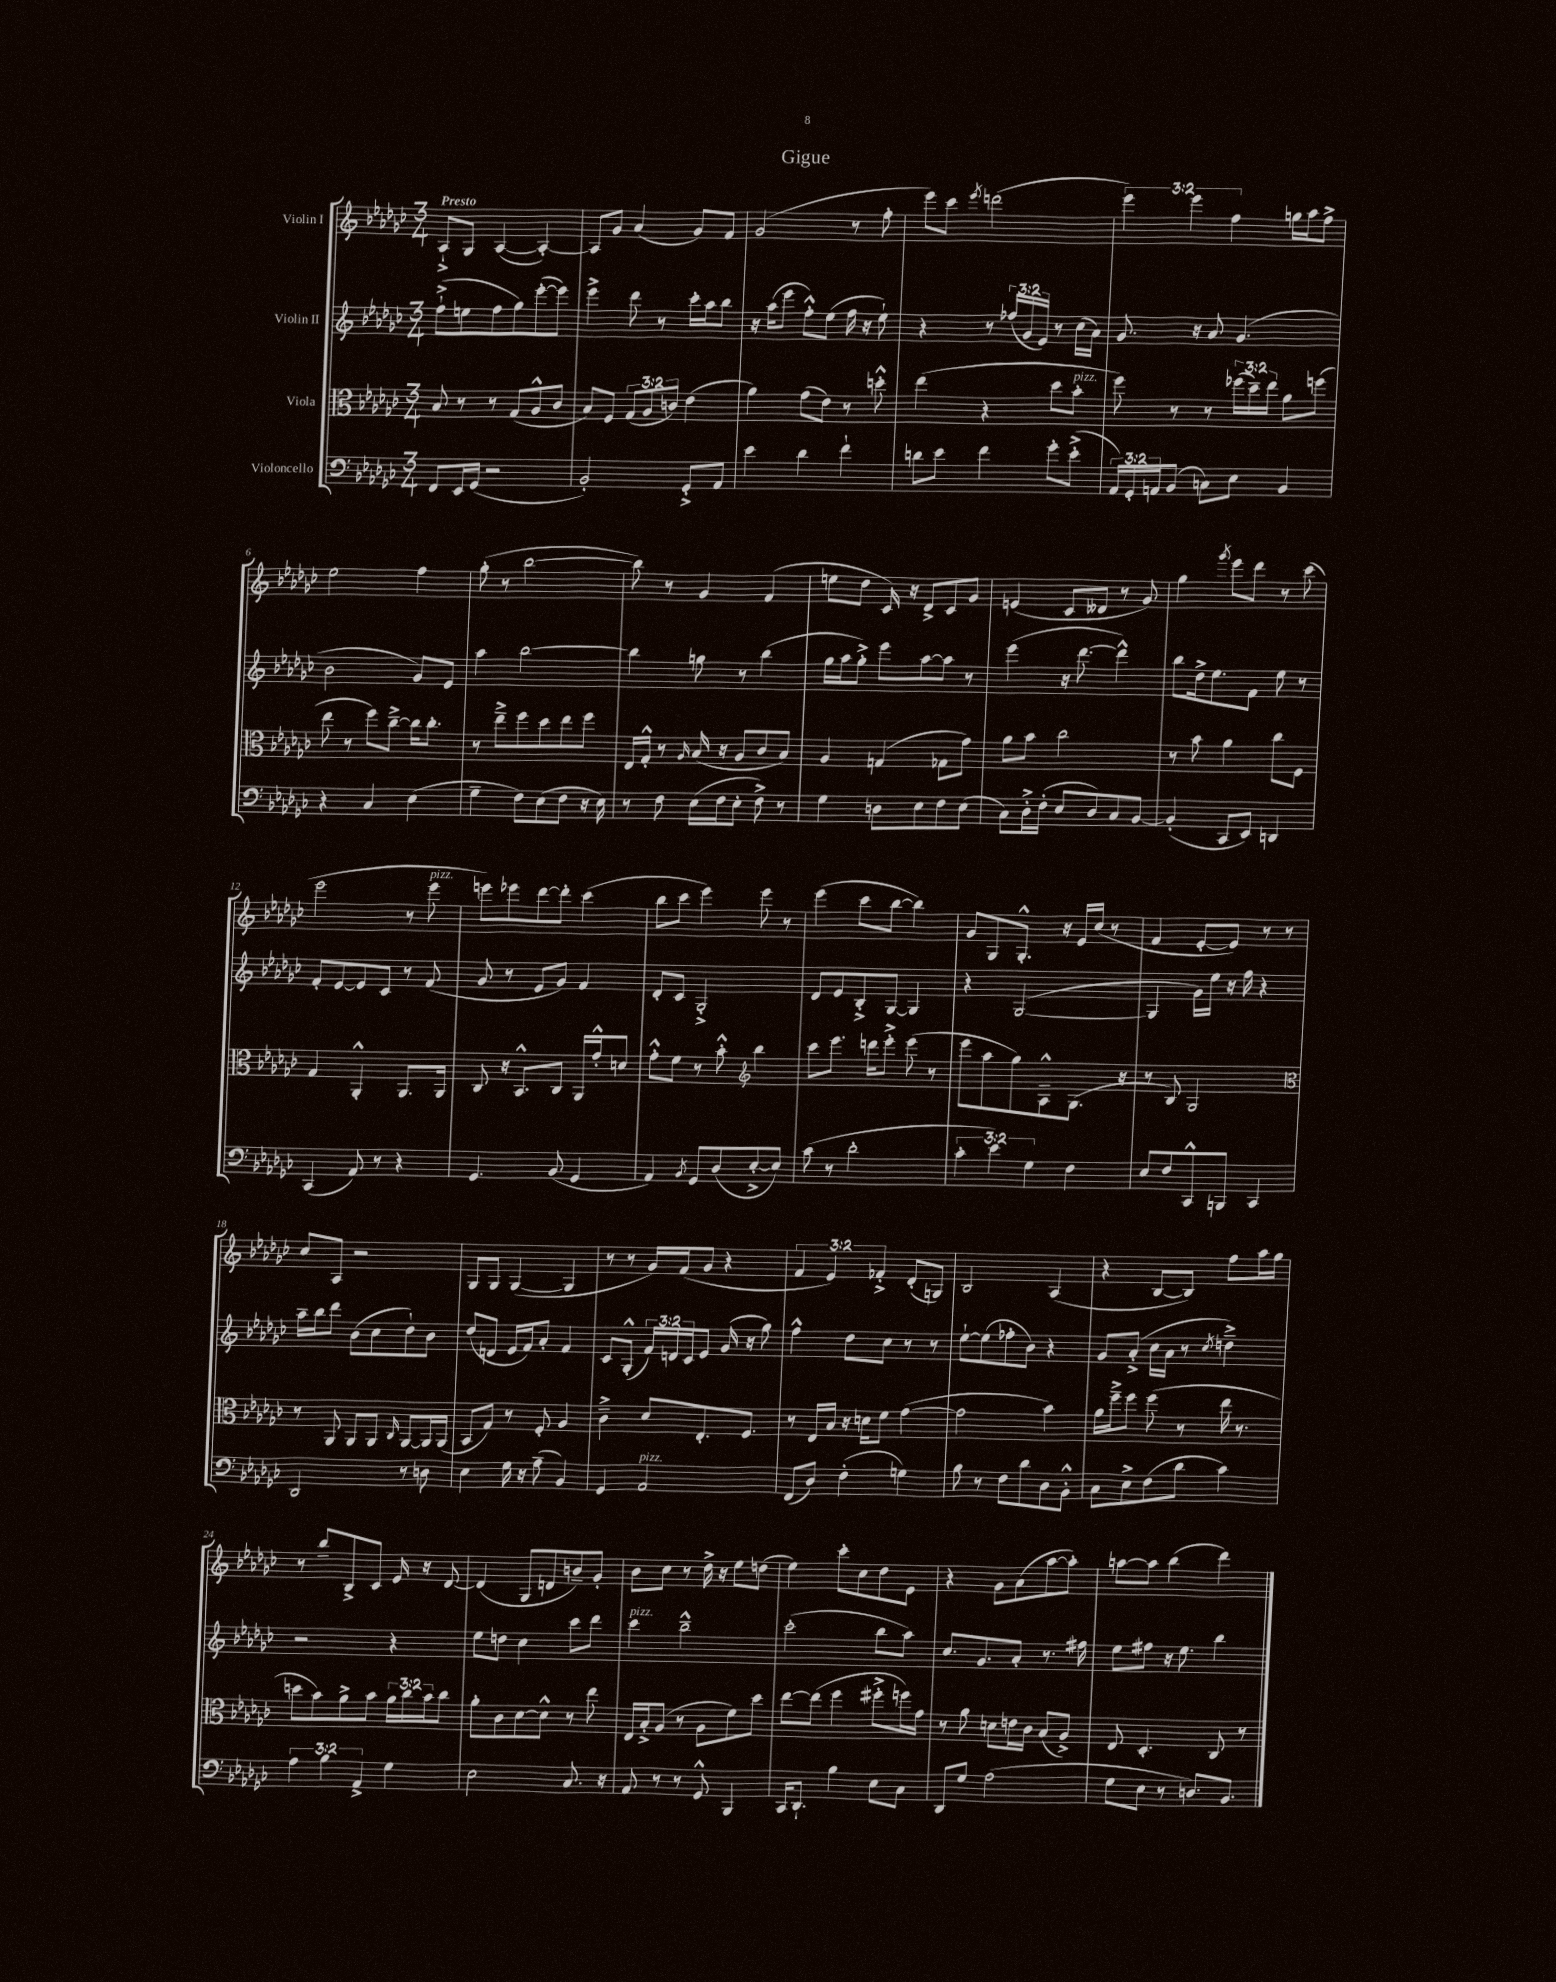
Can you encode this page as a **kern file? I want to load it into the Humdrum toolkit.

**kern	**kern	**kern	**kern
*staff4	*staff3	*staff2	*staff1
*clefF4	*clefC3	*clefG2	*clefG2
*k[b-e-a-d-g-c-]	*k[b-e-a-d-g-c-]	*k[b-e-a-d-g-c-]	*k[b-e-a-d-g-c-]
*M3/4	*M3/4	*M3/4	*M3/4
8FF/L	8B-/	(8ff`^\L	8A-`^/L
16EE-/L	8r	8ee\	8G-/J
(16GG-/JJ	.	.	.
2r	8r	8ff\	([4A-/
.	(8G-/L	8gg-\)	.
.	8A-^^/	([8eee-'\	4A-'/_)
.	8c-/J	8eee-\]J)	.
=	=	=	=
2BB-'/)	8B-/L)	4eee-^\	8A-/]L
.	8F/J	.	8g-/J
.	(12G-/L	8ddd-\	(4a-/
.	12A-/	.	.
.	.	8r	.
.	12c/J)	.	.
8GG-'^/L	(4e-\	16ccc-'\LL	8g-/L)
.	.	16aa-\J	.
8AA-/J	.	8bb-\J	8f/J
=	=	=	=
4e-\	4a-\)	16r	(2g-/
.	.	(16aa-\LK	.
.	.	8eee-\J	.
4d-\	(8g-\L	8ff'^^\L)	.
.	8e-\J)	(8ee-\J	.
4f`\	8r	16ff\	8r
.	.	16r	.
.	8dd'^^\	8ee-`\)	8ff'\
=	=	=	=
8d\L	(4ee-\	4r	8eee-\L)
8e-\J	.	.	8ccc-\J
.	.	.	8qeee-/
4f\	4r	8r	(2ddd\
.	.	(24ff-/LL	.
.	.	24g-/	.
.	.	24e-/JJ)	.
8g-'\L	8dd-\L	8r	.
(8e-'^\J	8b-'\J	(16cc-\LL	.
.	.	16a-\JJ)	.
=	=	=	=
24AA-/LL)	8ff\)	8.g-/	6eee-\)
24GG-'/	.	.	.
24AA/J	.	.	.
(8BB-/J	8r	.	.
.	.	.	6eee-\
.	.	16r	.
8C\L)	8r	8a-/	.
.	.	.	6ff\
8E-\J	(24ff-\LL	(4.g-/	.
.	24dd-~\)	.	.
.	24ee-\JJ	.	.
4BB-/	8a-\L	.	16gg\LL
.	.	.	16aa-\J
.	(8ff\J	.	8ff^\J
=	=	=	=
4r	8ee-\	2b-\	2ee-\
.	8r	.	.
4C-/	8ff\L)	.	.
.	[8cc-~^\J	.	.
(4E-\	16cc-\]LK	8g-/L)	4ff\
.	8.cc-'\J	.	.
.	.	8e-/J	.
=	=	=	=
4G-~\	8r	4aa-\	(8gg-'\
.	8ee-~^\L	.	8r
8F\L)	8ff\	[2bb-\	[2bb-\
(8E-\	8dd-\	.	.
8F\J	8ee-\	.	.
16r	8ff\J	.	.
16E-\)	.	.	.
=	=	=	=
8r	16E-/LL	4bb-\]	8bb-\])
.	16G-'^^/JJ	.	.
8F\	8r	.	8r
.	16qqA-/	.	.
(16E-\LL	(16B-/	8gg\	4g-/
16F\J	16r	.	.
8E-'\J	8A-/L	8r	.
8F^\)	8c-/	(4bb-\	(4f/
8r	8B-/J)	.	.
=	=	=	=
4G-\	4A-/	16gg-\LL	8ee\L
.	.	16aa-\J	.
.	.	8gg-'^\J)	8dd-\J
8D\L	(4G/	8eee-\L	16c-/)
.	.	.	16r
8E-\	.	[8aa-\	8d-^/L
8F\	8G-\L	8aa-\]J	8c-/
(8E-\J	8g-\J)	8r	8g-/J
=	=	=	=
8C-\L)	8a-\L	(4eee-\	(4e/
16D-'^\L	8b-\J	.	.
(16F'\JJ	.	.	.
8E-/L	2cc-\	16r	8c-/L
.	.	[8.ddd-\	.
8D-/)	.	.	8d--/J
8C-/	.	4ddd-^^\])	8r
[8BB-/J	.	.	8g-/)
=	=	=	=
(4BB-'/]	8r	8bb-\L	4gg-\
.	8b-\	16dd-^\k	.
.	.	8.ee-\	.
.	.	.	8qggg-/
8CC-/L	4a-\	.	8eee-\L
8EE-/J)	.	8f\J	8ddd-\J
4DD/	8cc-\L	8ee-\	8r
.	8F\J	8r	(8ccc-\
=	=	=	=
(4CC-/	4G-/	8f'/L	2eee-\
.	.	[8e-/	.
8AA-/)	4AA-'^^/	8e-/]	.
8r	.	8c-/J	.
4r	8.AA-/L	8r	8r
.	.	(8f/	8eee-\
.	16AA-/Jk	.	.
=	=	=	=
4.GG-/	8C-/	8g-/	8eee\L)
.	16r	8r	8eee-\
.	8.BB-^^/L	.	.
.	.	8e-/L	[8ddd-\
(8BB-/	8C-/J	8g-/J)	8ddd-'\]J
4GG-/	16AA-/LL	4f/	(4ccc-\
.	16g-'^^/J	.	.
.	8d/J	.	.
=	=	=	=
4AA-/)	8g-'^^\L	8d-'/L	8bb-\L
.	8f\J	8c-/J	8ccc-\J
8qBB-/	.	.	.
8GG-/L	8r	2G-'^/	4eee-\)
(8D-/	8b-'^^\	.	.
*	*clefG2	*	*
[8E-'^/	4bb-\	.	8eee-\
8E-/]J)	.	.	8r
=	=	=	=
(8c-\	8ccc-\L	8d-/L	(4eee-\
8r	8.eee-\J	8e-/	.
2d-'\	.	8B-'^/	8ccc-\L
.	16ddd\LK	.	.
.	8eee-'^\J	[8G-/J	[8bb-\J
.	(8eee-\	4G-/]	4bb-\])
.	8r	.	.
=	=	=	=
6c-'\	8eee-\L	4r	8g-/L
.	8aa-\	.	8G-/
6e-\)	.	.	.
.	8gg-\)	([2G-/	8.G-'^^/J
6G-\	.	.	.
.	8A-~^^\	.	.
.	.	.	16r
4F\	(8.G-\J	.	16e-/LL
.	.	.	(16cc-/JJ
.	.	.	8r
.	16r	.	.
=	=	=	=
8E-/L	8r	4G-/]	4f/
8F/	8B-/)	.	.
8CC-^^/	2G-/	16g-\LL)	[8e-'/L
.	.	16ee-\JJ	.
8BBB/J	.	16r	8e-/]J)
.	.	16ff\	.
4CC-/	.	4r	8r
.	.	.	8r
=	=	=	=
*	*clefC3	*	*
2DD-/	8r	16aa-~\LL	8cc-/L
.	.	16bb-\J	.
.	8AA-/	8ddd-\J	8A-/J
.	8AA-/L	(8b-\L	2r
.	8AA-/J	8cc-\	.
.	16qqC-/	.	.
8r	[8AA-/L	8dd-`\)	.
8D\	16AA-/]L	8b-\J	.
.	(16AA-/JJ	.	.
=	=	=	=
4E-\	8BB-/L	(8dd-/L	8G-/L
.	8G-/J)	8d/J	8G-/J
16G-\	8r	16e-/LL	([4G-/
16r	.	16f/J)	.
(8A-~\	8F'/	8a-'/J	.
4BB-/)	4A-/	4f/	4G-/]
=	=	=	=
4GG-/	4c-~^\	8c-/L	8r
.	.	(8G-'^^/J	8r
2AA-/	8d-/L	24f/LL)	16g-/LL)
.	.	24d/	.
.	.	.	(16f/J
.	.	24c-/J	.
.	8.E-'/	8e-/J	8g-/J
.	.	(16g-/	4r
.	8.F/J	16r	.
.	.	8gg-\)	.
=	=	=	=
(8FF/L	8r	4ff^^\	6f/
8D-/J)	16E-/LL	.	.
.	.	.	6e-/)
.	16B-/JJ	.	.
(4F'\	16r	8dd-\L	.
.	16d\LK	.	.
.	.	.	6f-'^/
.	8f\J	8cc-\J	.
4G\)	([4g-\	8r	(8d-'/L
.	.	8r	8G/J)
=	=	=	=
8B-\	2g-\]	[8ee-`\L	2B-/
8r	.	(8ee-\]	.
8F\L	.	8ff-'\	.
8d-\	.	8b-\J)	.
8D-\	4b-\)	4r	(4A-/
8BB-'^^\J	.	.	.
=	=	=	=
8C-\L	16a-\LL	8g-/L	4r
.	16ff~^\J	.	.
8E-^\	8ff\J	(8a-'^/J	.
(8F\	(8ff\	16cc-\LL	[8B-/L
.	.	16a-\JJ	.
8d-\J	8r	8r	8B-/]J)
.	.	8qcc-/	.
4c-\)	16ee-\	4dd~^\)	8ff\L
.	8.r	.	.
.	.	.	16aa-\L
.	.	.	16gg-\JJ
=	=	=	=
6A-\	8dd\L	2r	8r
.	8b-\)	.	8bb-~/L
6B-\	.	.	.
.	8a-^\	.	8B-^/
6AA-^/	.	.	.
.	8b-\J	.	8c-/J
4G-\	24a-\LL	4r	16e-/
.	24cc-\	.	.
.	.	.	16r
.	24b-\J	.	.
.	8cc-\J	.	[8d-/
=	=	=	=
2E-\	8a-'\L	8ee-\L	(4d-/]
.	8c-\	8dd\J	.
.	[8d-\	4cc-\	8G-/L
.	8d-^^\]J	.	8d/
8.C-/	8r	8ccc-\L	8b~/)
.	8ee-\	8ddd-\J	8g-'/J
16r	.	.	.
=	=	=	=
8AA-/	16E-/LL	4ccc-\	8b-\L
.	16B-'^/J	.	.
8r	(8A-/J	.	8cc-\J
8r	8r	2bb-~^^\	8r
8GG-^^/	8A-\L	.	16dd-^\
.	.	.	16r
4BBB-/	8f\)	.	8ee-\L
.	8dd-\J	.	(8dd\J
=	=	=	=
16CC-/LK	[8ee-\L	(2ccc-'\	4ee-\)
8.DD-`/J	.	.	.
.	(8ee-\]J	.	.
4B-\	4ff\	.	8ccc-'\L
.	.	.	8cc-\
8E-\L	8ff#'^\L	8bb-\L	8dd-\
8C-\J	16ff\L)	8aa-\J)	8e-\J
.	16g-\JJ	.	.
=	=	=	=
8DD-/L	8r	8.cc-/L	4r
8G-/J	8a-\	.	.
.	.	8.g-/	.
(2A-\	8d\L	.	8g-\L
.	16e\L	8a-'/J	(8a-\
.	16c-\JJ	.	.
.	(8B-/L	8.r	[8aa-\
.	8A-^/J)	.	8aa-'\]J)
.	.	16ff#\	.
=	=	=	=
8G-\L	8E-/	8ee-\L	[8aa\L
8E-\J	4.D-'/	8ff#\J	8aa\]J
8r	.	16r	(4bb-\
.	.	8.ee-\	.
8.D/L)	.	.	.
.	8C-/	4bb-\	4ddd-\)
8.BB-/J	.	.	.
.	8r	.	.
==	==	==	==
*-	*-	*-	*-
